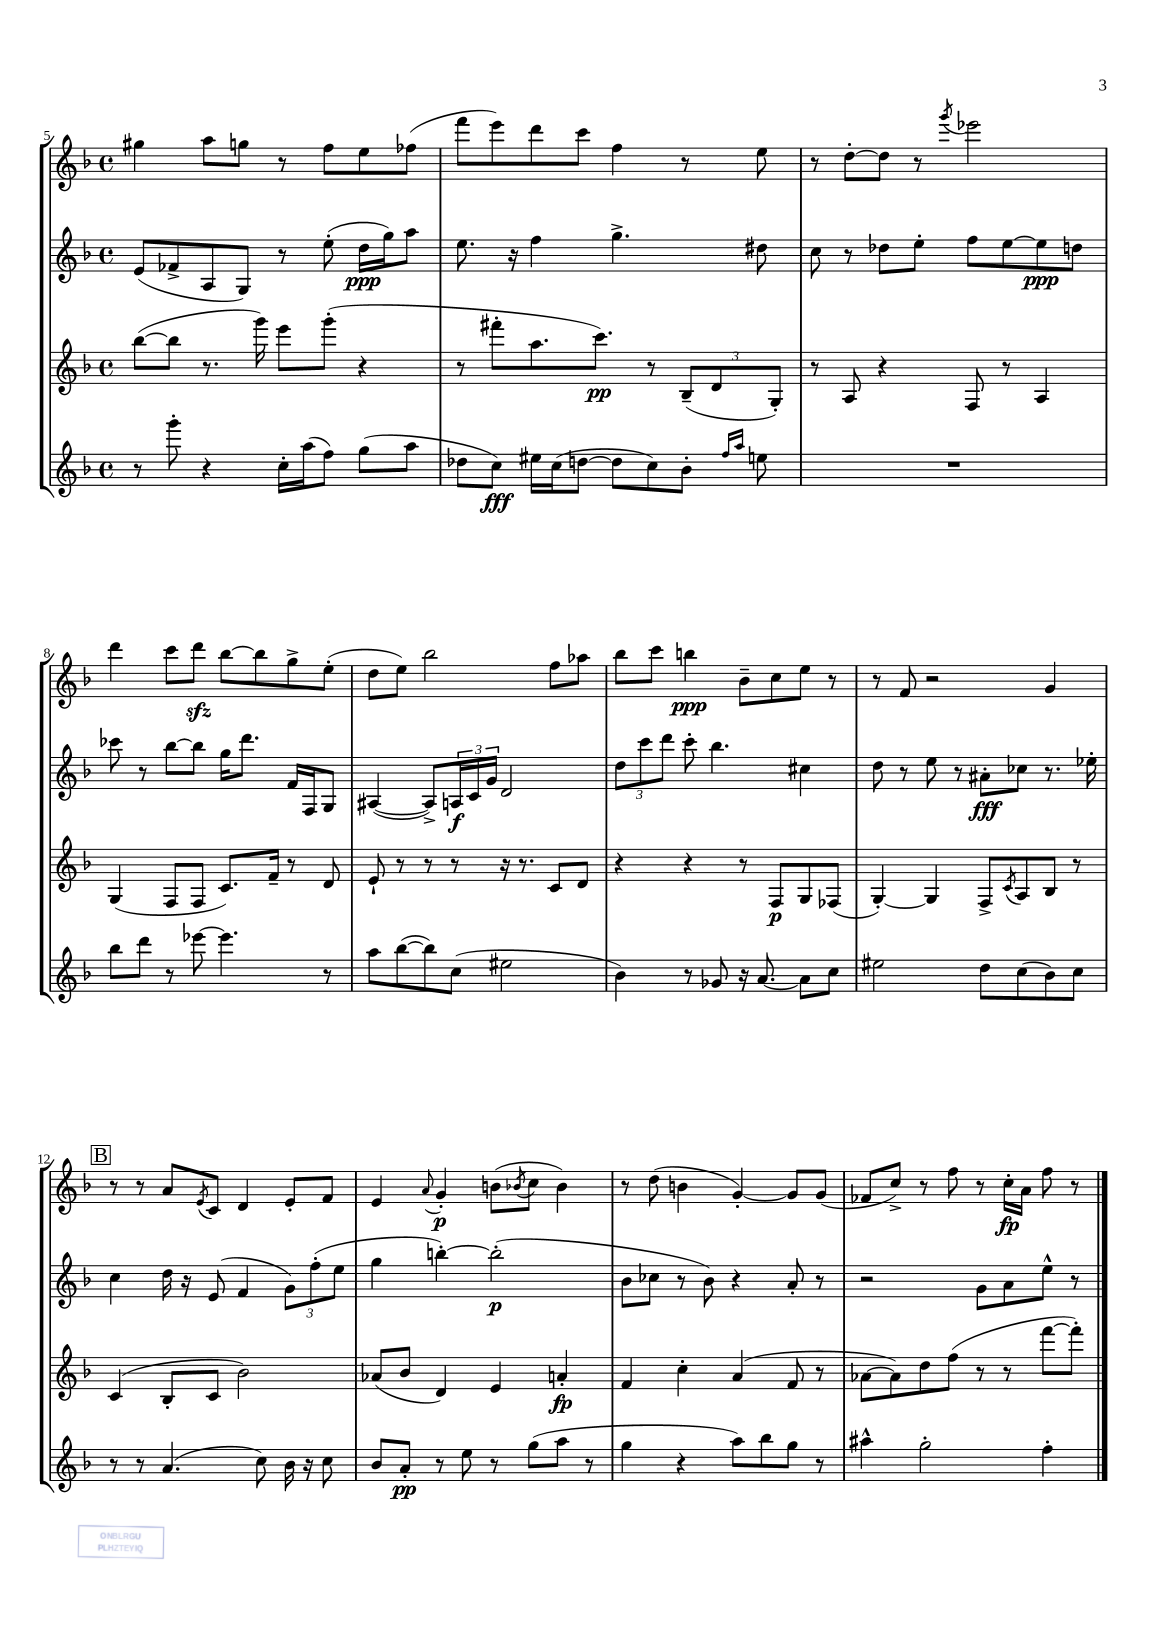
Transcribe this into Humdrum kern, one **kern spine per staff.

**kern	**kern	**kern	**kern
*staff4	*staff3	*staff2	*staff1
*clefG2	*clefG2	*clefG2	*clefG2
*k[b-]	*k[b-]	*k[b-]	*k[b-]
*M4/4	*M4/4	*M4/4	*M4/4
*met(c)	*met(c)	*met(c)	*met(c)
8r	([8bb-	(8e	4gg#
8ggg'	8bb-]	8f-^	.
4r	8.r	8A	8aa
.	.	8G)	8gg
.	16ggg)	.	.
16cc'	8eee	8r	8r
(16aa	.	.	.
8ff)	(8ggg'	(8ee'	8ff
(8gg	4r	16dd	8ee
.	.	16gg)	.
8aa	.	8aa	(8ff-
=	=	=	=
8dd-	8r	8.ee	8fff
8cc)	8fff#'	.	8eee)
.	.	16r	.
16ee#	8.aa	4ff	8ddd
(16cc	.	.	.
[8dd	.	.	8ccc
.	8.ccc)	.	.
8dd]	.	4.gg^	4ff
8cc)	8r	.	.
8b-'	(12B-~	.	8r
.	12d	.	.
16qqff	.	.	.
16qqaa	.	.	.
8ee	.	8dd#	8ee
.	12G')	.	.
=	=	=	=
1r	8r	8cc	8r
.	8A	8r	[8dd'
.	4r	8dd-	8dd]
.	.	8ee'	8r
.	.	.	8qggg
.	8F	8ff	2eee-
.	8r	[8ee	.
.	4A	8ee]	.
.	.	8dd	.
=	=	=	=
8bb-	(4G	8ccc-	4ddd
8ddd	.	8r	.
8r	8F	[8bb-	8ccc
[8eee-	8F	8bb-]	8ddd
4.eee-]	8.c)	16gg	[8bb-
.	.	8.ddd	.
.	.	.	8bb-]
.	16f~	.	.
.	8r	16f	8gg^
.	.	16F	.
8r	8d	8G	(8ee'
=	=	=	=
8aa	8e`	([4A#	8dd
([8bb-	8r	.	8ee)
8bb-])	8r	8A#^])	2bb-
(8cc	8r	24A	.
.	.	24c	.
.	.	24g	.
2ee#	16r	2d	.
.	8.r	.	.
.	8c	.	8ff
.	8d	.	8aa-
=	=	=	=
4b-)	4r	12dd	8bb-
.	.	12ccc	.
.	.	.	8ccc
.	.	12ddd	.
8r	4r	8ccc'	4bb
8g-	.	4.bb-	.
16r	8r	.	8b-~
[8.a	.	.	.
.	8F	.	8cc
8a]	8G	4cc#	8ee
8cc	(8F-	.	8r
=	=	=	=
2ee#	[4G')	8dd	8r
.	.	8r	8f
.	4G]	8ee	2r
.	.	8r	.
8dd	8F^	8a#'	.
.	8qc	.	.
(8cc	8A	8cc-	.
8b-)	8B-	8.r	4g
8cc	8r	.	.
.	.	16ee-'	.
=	=	=	=
8r	(4c	4cc	8r
8r	.	.	8r
(4.a	8B-'	16dd	8a
.	.	16r	.
.	.	.	8qe
.	8c	(8e	8c
.	2b-)	4f	4d
8cc)	.	.	.
16b-	.	12g)	8e'
16r	.	.	.
.	.	(12ff'	.
8cc	.	.	8f
.	.	12ee	.
=	=	=	=
8b-	(8a-	4gg	4e
8a'	8b-	.	.
.	.	.	8qqa
8r	4d)	[4bb')	4g'
8ee	.	.	.
8r	4e	(2bb']	(8b
.	.	.	8qb-
(8gg	.	.	8cc
8aa	4a'	.	4b-)
8r	.	.	.
=	=	=	=
4gg	4f	8b-	8r
.	.	8cc-	(8dd
4r	4cc'	8r	4b
.	.	8b-)	.
8aa)	(4a	4r	[4g')
8bb-	.	.	.
8gg	8f	8a'	8g]
8r	8r	8r	(8g
=	=	=	=
4aa#^^	[8a-	2r	8f-
.	8a-])	.	8cc^)
2gg'	8dd	.	8r
.	(8ff	.	8ff
.	8r	8g	8r
.	8r	8a	16cc'
.	.	.	16a
4ff'	[8fff	8ee^^	8ff
.	8fff'])	8r	8r
==	==	==	==
*-	*-	*-	*-
